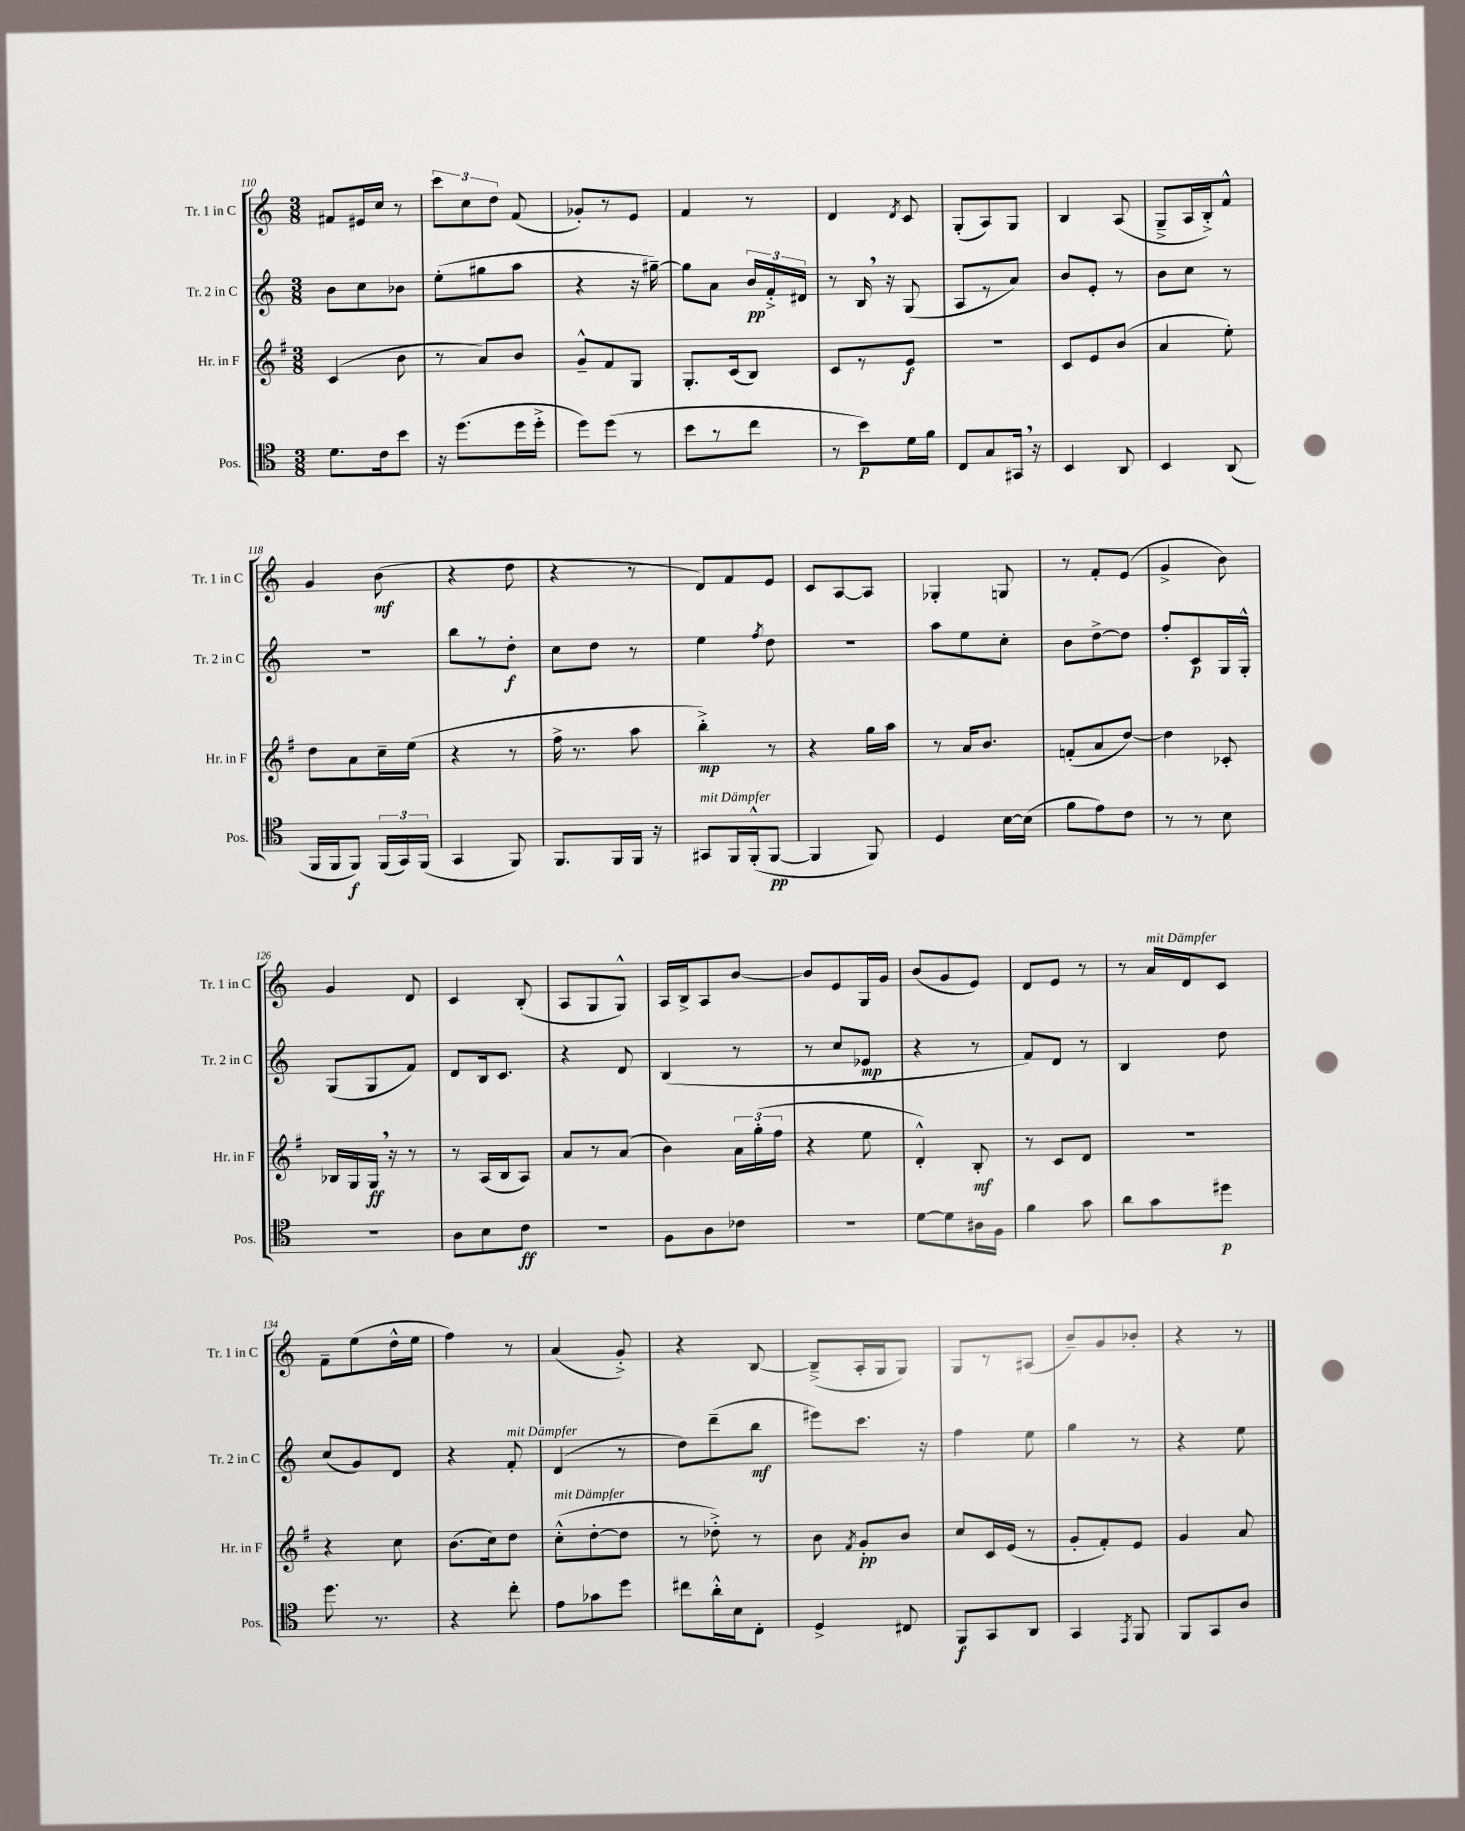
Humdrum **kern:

**kern	**dynam	**kern	**dynam	**kern	**dynam	**kern	**dynam
*part4	*part4	*part3	*part3	*part2	*part2	*part1	*part1
*staff4	*staff4	*staff3	*staff3	*staff2	*staff2	*staff1	*staff1
*I"Pos.	*	*I"Hr. in F	*	*I"Tr. 2 in C	*	*I"Tr. 1 in C	*
*I'Pos.	*	*I'Hr. in F	*	*I'Tr. 2 in C	*	*I'Tr. 1 in C	*
*clefC4	*	*clefG2	*	*clefG2	*	*clefG2	*
*k[]	*	*k[f#]	*	*k[]	*	*k[]	*
*M3/8	*	*M3/8	*	*M3/8	*	*M3/8	*
=110	=110	=110	=110	=110	=110	=110	=110
8.d\L	.	(4c/	.	8b\L	.	8f#X/L	.
.	.	.	.	8cc\	.	16e#X/L	.
16c\k	.	.	.	.	.	16cc/JJ	.
8b\J	.	8b\	.	8b-X\J	.	8r	.
=111	=111	=111	=111	=111	=111	=111	=111
16r	.	8r	.	(8ee'\L	.	12ccc\L	.
(8.dd\L	.	.	.	.	.	.	.
.	.	.	.	.	.	12cc\	.
.	.	8a/L)	.	8gg#X\	.	.	.
.	.	.	.	.	.	12dd\J	.
16dd\L	.	8b/J	.	8aa\J	.	(8f/	.
16dd'^\JJ	.	.	.	.	.	.	.
=112	=112	=112	=112	=112	=112	=112	=112
8dd\L)	.	8g~^^/L	.	4r	.	8g-X'/L)	.
(8dd\J	.	8f#/	.	.	.	8r	.
8r	.	8G/J	.	16r	.	8e/J	.
.	.	.	.	[16gg#X~\)	.	.	.
=113	=113	=113	=113	=113	=113	=113	=113
8b\L	.	8.G'/L	.	8gg#\L]	.	4f/	.
8r	.	.	.	8a\J	.	.	.
.	.	(16c/k	.	.	.	.	.
8cc\J	.	8B/J)	.	24b/LL	pp	8r	.
.	.	.	.	24f'^/	.	.	.
.	.	.	.	24d#X/JJ	.	.	.
=114	=114	=114	=114	=114	=114	=114	=114
8r	.	8c/L	.	8r	.	4d/	.
8b\L)	p	8r	.	16B,/	.	.	.
.	.	.	.	16r	.	.	.
.	.	.	.	.	.	8qd/	.
16d\L	.	8e/J	f	(8G/	.	8c/	.
16f\JJ	.	.	.	.	.	.	.
=115	=115	=115	=115	=115	=115	=115	=115
8C/L	.	4.r	.	8A/L	.	(8G'/L	.
8G/	.	.	.	8r	.	8A/)	.
16GG#X,/Jk	.	.	.	8a/J)	.	8G/J	.
16r	.	.	.	.	.	.	.
=116	=116	=116	=116	=116	=116	=116	=116
4BB/	.	8c/L	.	8b/L	.	4B/	.
.	.	8e/	.	8e'/J	.	.	.
8AA/	.	(8b/J	.	8r	.	(8A/	.
=117	=117	=117	=117	=117	=117	=117	=117
4BB/	.	4a/	.	8b\L	.	8G~^/L	.
.	.	.	.	8cc\J	.	16A/L	.
.	.	.	.	.	.	16B'^/J)	.
(8AA/	.	8ee'\)	.	8r	.	8f^^/J	.
!!LO:LB:g=z
=118	=118	=118	=118	=118	=118	=118	=118
16FF/LL	.	8dd\L	.	4.r	.	4g/	.
16FF/J	.	.	.	.	.	.	.
8FF/J)	f	8a\	.	.	.	.	.
(24FF/LL	.	16cc~\L	.	.	.	(8b\	mf
24GG/)	.	.	.	.	.	.	.
.	.	(16ee\JJ	.	.	.	.	.
(24FF/JJ	.	.	.	.	.	.	.
=119	=119	=119	=119	=119	=119	=119	=119
4GG/	.	4r	.	8bb\L	.	4r	.
.	.	.	.	8r	.	.	.
8FF/)	.	8r	.	8dd'\J	f	8dd\	.
=120	=120	=120	=120	=120	=120	=120	=120
8.FF/L	.	16ff#^\	.	8cc\L	.	4r	.
.	.	8.r	.	.	.	.	.
.	.	.	.	8dd\J	.	.	.
16FF/L	.	.	.	.	.	.	.
16FF/JJ	.	8aa\	.	8r	.	8r	.
16r	.	.	.	.	.	.	.
=121	=121	=121	=121	=121	=121	=121	=121
!LO:TX:a:i:t=mit Dämpfer	!	!	!	!	!	!	!
8GG#X/L	.	4bb'^\)	mp	4ee\	.	8d/L)	.
16FF/L	.	.	.	.	.	8f/	.
(16FF'^^/J	.	.	.	.	.	.	.
.	.	.	.	8qff/	.	.	.
[8FF/J	pp	8r	.	8dd\	.	8e/J	.
=122	=122	=122	=122	=122	=122	=122	=122
4FF/]	.	4r	.	4.r	.	8c/L	.
.	.	.	.	.	.	[8A/	.
8FF/)	.	16gg\LL	.	.	.	8A/J]	.
.	.	16aa\JJ	.	.	.	.	.
=123	=123	=123	=123	=123	=123	=123	=123
4D/	.	8r	.	8aa\L	.	4G-X'/	.
.	.	16a/KL	.	8ee\	.	.	.
.	.	8.b/J	.	.	.	.	.
[16B\LL	.	.	.	8cc'\J	.	8Gn/	.
(16B\JJ]	.	.	.	.	.	.	.
=124	=124	=124	=124	=124	=124	=124	=124
8f\L	.	(8fn'/L	.	8b\L	.	8r	.
8e\)	.	8a/	.	[8dd^\	.	8f'/L	.
8c\J	.	[8dd/J)	.	8dd\J]	.	(8e/J	.
=125	=125	=125	=125	=125	=125	=125	=125
8r	.	4dd\]	.	8ff'/L	.	4g^/	.
8r	.	.	.	8c/	p	.	.
8B\	.	8c-X'/	.	16G/L	.	8b\)	.
.	.	.	.	16G'^^/JJ	.	.	.
!!LO:LB:g=z
=126	=126	=126	=126	=126	=126	=126	=126
4.r	.	16B-X/LL	.	(8G/L	.	4g/	.
.	.	16G/	.	.	.	.	.
.	.	16G,/JJ	ff	8G/	.	.	.
.	.	16r	.	.	.	.	.
.	.	8r	.	8f/J)	.	8d/	.
=127	=127	=127	=127	=127	=127	=127	=127
8A\L	.	8r	.	8d/L	.	4c/	.
8B\	.	(16A/LL	.	16B/k	.	.	.
.	.	16B/J	.	8.c/J	.	.	.
8c\J	ff	8A/J)	.	.	.	(8B'/	.
=128	=128	=128	=128	=128	=128	=128	=128
4.r	.	8a/L	.	4r	.	8A/L	.
.	.	8r	.	.	.	8G/	.
.	.	(8a/J	.	8d/	.	8G^^/J)	.
=129	=129	=129	=129	=129	=129	=129	=129
8F\L	.	4b\)	.	(4B/	.	16A/LL	.
.	.	.	.	.	.	16B^/J	.
8A\	.	.	.	.	.	8A/	.
8c-X\J	.	24a\LL	.	8r	.	[8b/J	.
.	.	(24gg'\	.	.	.	.	.
.	.	24ff#\JJ	.	.	.	.	.
=130	=130	=130	=130	=130	=130	=130	=130
4.r	.	4r	.	8r	.	8b/L]	.
.	.	.	.	8cc/L	.	8e/	.
.	.	8ee\	.	8e-X/J	mp	16G/L	.
.	.	.	.	.	.	16g/JJ	.
=131	=131	=131	=131	=131	=131	=131	=131
[8d\L	.	4d'^^/)	.	4r	.	(8b/L	.
8d\]	.	.	.	.	.	8g/	.
16A#X\L	.	8B'/	mf	8r	.	8e/J)	.
16F\JJ	.	.	.	.	.	.	.
=132	=132	=132	=132	=132	=132	=132	=132
4f\	.	8r	.	8f/L)	.	8d/L	.
.	.	8c/L	.	8d/J	.	8e/J	.
8g\	.	8d/J	.	8r	.	8r	.
=133	=133	=133	=133	=133	=133	=133	=133
8a\L	.	4.r	.	4B/	.	8r	.
!	!	!	!	!	!	!LO:TX:a:i:t=mit Dämpfer	!
8g\	.	.	.	.	.	16a/LL	.
.	.	.	.	.	.	16d/J	.
8dd#X\J	p	.	.	8dd\	.	8c/J	.
!!LO:LB:g=z
=134	=134	=134	=134	=134	=134	=134	=134
8.dd\	.	4r	.	(8cc/L	.	8f~\L	.
.	.	.	.	8g/)	.	(8ee\	.
8.r	.	.	.	.	.	.	.
.	.	8cc\	.	8d/J	.	16dd^^\L	.
.	.	.	.	.	.	16ee\JJ	.
=135	=135	=135	=135	=135	=135	=135	=135
4r	.	(8.b\L	.	4r	.	4ff\)	.
.	.	16cc\k)	.	.	.	.	.
!	!	!	!	!LO:TX:a:i:t=mit Dämpfer	!	!	!
8cc'\	.	8dd\J	.	8f'/	.	8r	.
=136	=136	=136	=136	=136	=136	=136	=136
!	!	!LO:TX:a:i:t=mit Dämpfer	!	!	!	!	!
8e\L	.	(8cc'^^\L	.	(4d/	.	(4a/	.
8g-X\	.	[8dd'\	.	.	.	.	.
8dd\J	.	8dd\J]	.	8r	.	8g'^/)	.
=137	=137	=137	=137	=137	=137	=137	=137
8cc#X\L	.	8r	.	8dd\L)	.	4r	.
16a'^^\L	.	8dd-X'^\)	.	(8ddd~\	.	.	.
16B\J	.	.	.	.	.	.	.
8C'\J	.	8r	.	8bb\J	mf	[8B/	.
=138	=138	=138	=138	=138	=138	=138	=138
4D^/	.	8b\	.	8eee#X\L)	.	(8B~^/L]	.
.	.	8qf#/	.	.	.	.	.
.	.	8g'/L	pp	8.ccc\J	.	16A'/L	.
.	.	.	.	.	.	16G/J	.
8C#X/	.	8b/J	.	.	.	8G/J)	.
.	.	.	.	16r	.	.	.
=139	=139	=139	=139	=139	=139	=139	=139
8FF/L	f	8cc/L	.	4ff\	.	8G/L	.
8GG/	.	16c/L	.	.	.	8r	.
.	.	(16e/JJ	.	.	.	.	.
8AA/J	.	8r	.	8ee\	.	(8A#X/J	.
=140	=140	=140	=140	=140	=140	=140	=140
4GG/	.	8g'/L	.	4gg\	.	8b~/L)	.
.	.	8f#'/)	.	.	.	8g/	.
8qEE/	.	.	.	.	.	.	.
8FF/	.	8e/J	.	8r	.	8b-X'/J	.
=141	=141	=141	=141	=141	=141	=141	=141
8FF/L	.	4g/	.	4r	.	4r	.
8GG/	.	.	.	.	.	.	.
8A/J	.	8a/	.	8ee\	.	8r	.
==	==	==	==	==	==	==	==
*-	*-	*-	*-	*-	*-	*-	*-
